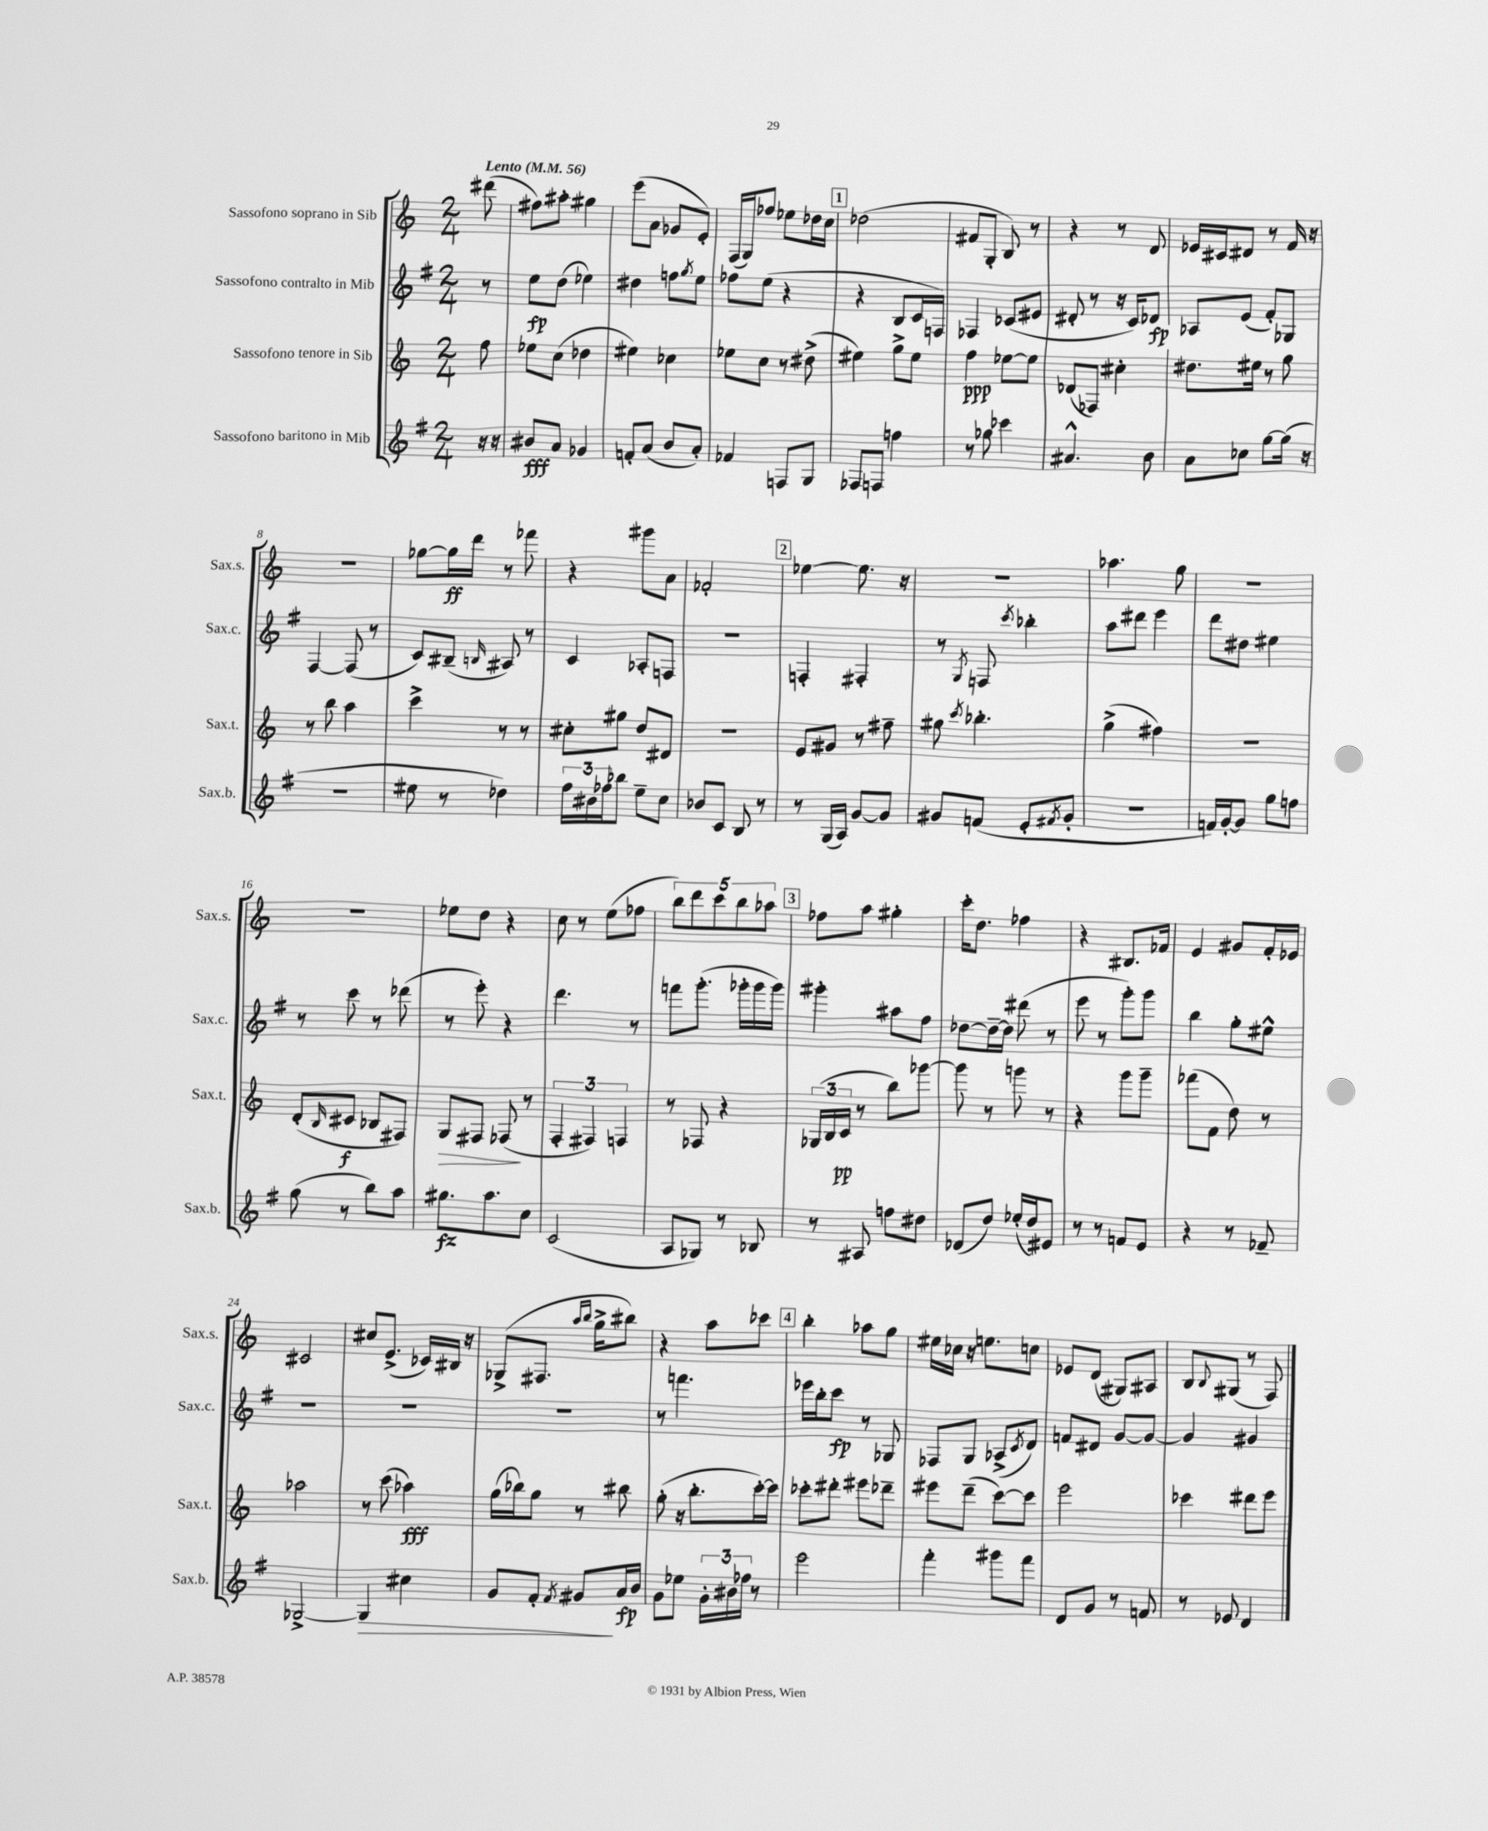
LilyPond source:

<<
\new StaffGroup <<
\new Staff = "s0" \with { instrumentName = "Sassofono soprano in Sib" shortInstrumentName = "Sax.s." } {
    \clef treble \key c \major \numericTimeSignature \time 2/4 \partial 8 \tempo "Lento" 4 = 56
    dis'''8( |
    fis''8) ais''8-. gis''4 |
    e'''8( a'8 ges'8 e'8-.) |
    f16( g16) fes''8 ees''8 des''16 c''16 |
    \mark \markup { \box "1" } des''2( |
    fis'8 g8-. b8) r8 |
    r4 r8 d'8 |
    ees'16 cis'16 dis'8 r8 f'16 r16 |
    r2 |
    ges''8~ ges''16\ff d'''16 r8 fes'''8 |
    r4 gis'''8 a'8 |
    fes'2-. |
    \mark \markup { \box "2" } ees''4~ ees''8. r16 |
    R2 |
    aes''4. g''8 |
    R2 |
    R2 |
    ees''8 d''8 r4 |
    c''8 r8 e''8( fes''8 |
    \tuplet 5/4 { b''8) d'''8 c'''8 b''8 aes''8 } |
    \mark \markup { \box "3" } fes''8 a''8 gis''4-. |
    c'''16-. d''8. fes''4 |
    r4 bis8. fes'16 |
    e'4 gis'8 f'16-. ees'16 |
    cis'2 |
    cis''8 e'8.->( ces'16) bis16 r16 |
    ges8->( fis8. \grace { a''16 b''16 } g''16-> bis''8) |
    r4 a''8 ces'''8 |
    \mark \markup { \box "4" } b''4-. aes''8 g''8 |
    eis''16 ces''16 r16 e''8. c''8 |
    ees'8 d'8( gis8) ais8 |
    b8 \appoggiatura { b8 } gis8( r8 f8) \bar "|." |
}
\new Staff = "s1" \with { instrumentName = "Sassofono contralto in Mib" shortInstrumentName = "Sax.c." } {
    \clef treble \key g \major \numericTimeSignature \time 2/4 \partial 8
    r8 |
    e''8\fp d''8( ees''4) |
    dis''4 f''8 \acciaccatura { g''8 } e''8 |
    fes''8 e''8( r4 |
    \mark \markup { \box "1" } r4 b8 c'16 f16) |
    fes4 ces'8( eis'8 |
    dis'8-. r8 r16 c'16) des'8\fp |
    aes8 e'8( fis'8-.) ges8 |
    fis4~ fis8( r8 |
    c'8) bis8--( \grace { b16 } ais8) r8 |
    c'4 aes8-. f8 |
    R2 |
    \mark \markup { \box "2" } f4-. fis4-. |
    r8 \acciaccatura { g8 } f8 \acciaccatura { c'''8 } bes''4-. |
    a''8 dis'''8 e'''4 |
    d'''8 dis''8 eis''4 |
    r8 c'''8 r8 des'''8( |
    r8 e'''8-.) r4 |
    d'''4. r8 |
    f'''8 g'''8.-.( ges'''16-. ges'''16 ges'''16) |
    \mark \markup { \box "3" } gis'''4-. ais''8 fis''8 |
    des''8~ des''16~-- des''16 dis'''8( r8 |
    e'''8 r8 g'''8-.) g'''8 |
    b''4 g''8-. eis''8-^ |
    R2 |
    R2 |
    R2 |
    r8 f'''4. |
    \mark \markup { \box "4" } ees'''16 b''16-. c'''8\fp r8 ges8 |
    fes8 g8 aes8->( \acciaccatura { c'8 } d'8) |
    f'8 dis'8 g'8~ g'8~ |
    g'4 gis'4 \bar "|." |
}
\new Staff = "s2" \with { instrumentName = "Sassofono tenore in Sib" shortInstrumentName = "Sax.t." } {
    \clef treble \key c \major \numericTimeSignature \time 2/4 \partial 8
    f''8 |
    ees''8 c''8( des''4 |
    eis''4) ces''4 |
    ees''8 c''8 r8 dis''8->( |
    \mark \markup { \box "1" } eis''4) g''8-> eis''8 |
    f''4\ppp ees''8~ ees''8 |
    des'8( fes8) cis''4-. |
    dis''8. eis''16 r8 g''8 |
    r8 b''8 a''4 |
    c'''4-> r8 r8 |
    cis''8-. gis''8 d''8 dis'8 |
    R2 |
    \mark \markup { \box "2" } e'8 gis'8 r8 fis''8-- |
    gis''8 \acciaccatura { c'''8 } bes''4.-. |
    g''4->( fis''4) |
    R2 |
    d'8-.( \grace { b16 } cis'8\f bes8 fis8) |
    g8\> fis8 fes8\!( r8 |
    \tuplet 3/2 { f4-. fis4) f4 } |
    r8 fes8 r4 |
    \mark \markup { \box "3" } \tuplet 3/2 { ges16( b16 c'16\pp } r8 b''8) ges'''8~ |
    ges'''8 r8 g'''8 r8 |
    r4 g'''8 g'''8-- |
    fes'''8( f'8 d''8) r8 |
    aes''2 |
    r8 c'''8( aes''4\fff) |
    g''16( bes''16) g''8 r8 bis''8 |
    g''8-.( r16 b''8.-. c'''16~-.) c'''16 |
    \mark \markup { \box "4" } ces'''8-. dis'''8-. eis'''8 des'''8-- |
    eis'''8 d'''8--( c'''8~) c'''8 |
    e'''2 |
    ces'''4 dis'''8 e'''8 \bar "|." |
}
\new Staff = "s3" \with { instrumentName = "Sassofono baritono in Mib" shortInstrumentName = "Sax.b." } {
    \clef treble \key g \major \numericTimeSignature \time 2/4 \partial 8
    r16 r16 |
    bis'8\fff a'8 ges'4 |
    f'8-. a'8( b'8 a'8-.) |
    fes'4 f8 g8 |
    \mark \markup { \box "1" } fes8 f8 f''4 |
    r8 ges''8 ces'''4 |
    ais'4.-^ b'8 |
    a'8 ces''8 g''8~ g''16( r16 |
    r2 |
    eis''8 r8 des''4) |
    \tuplet 3/2 { fis''16 bis'16 fes''16 } bes''8 e''8-- c''8 |
    bes'8 c'8 b8 r8 |
    \mark \markup { \box "2" } r8 g16( a16) g'8~ g'8 |
    gis'8 f'8( e'8-. \acciaccatura { fis'8 } gis'8-. |
    r2 |
    f'16) g'16~-. g'8 g''8 f''8 |
    g''8( r8 b''8) a''8 |
    gis''8.\fz a''8. c''8 |
    c'2( |
    a8 ges8) r8 bes8 |
    \mark \markup { \box "3" } r8 ais8 f''8 dis''8 |
    des'8( d''8) ees''16-.( d''16) eis'8 |
    r8 r8 f'8 e'8 |
    r4 r8 fes'8-- |
    ges2~-> |
    ges4\> cis''4 |
    g'8 fis'8-. \acciaccatura { fis'8 } gis'8\! a'16\fp b'16 |
    g'8 ees''8 \tuplet 3/2 { g'16-. bis'16 fes''16 } r8 |
    \mark \markup { \box "4" } e'''2 |
    fis'''4-. gis'''8 fis'''8 |
    d'8 g'8 r8 f'8 |
    r8 ees'8 d'4 \bar "|." |
}
>>
>>
